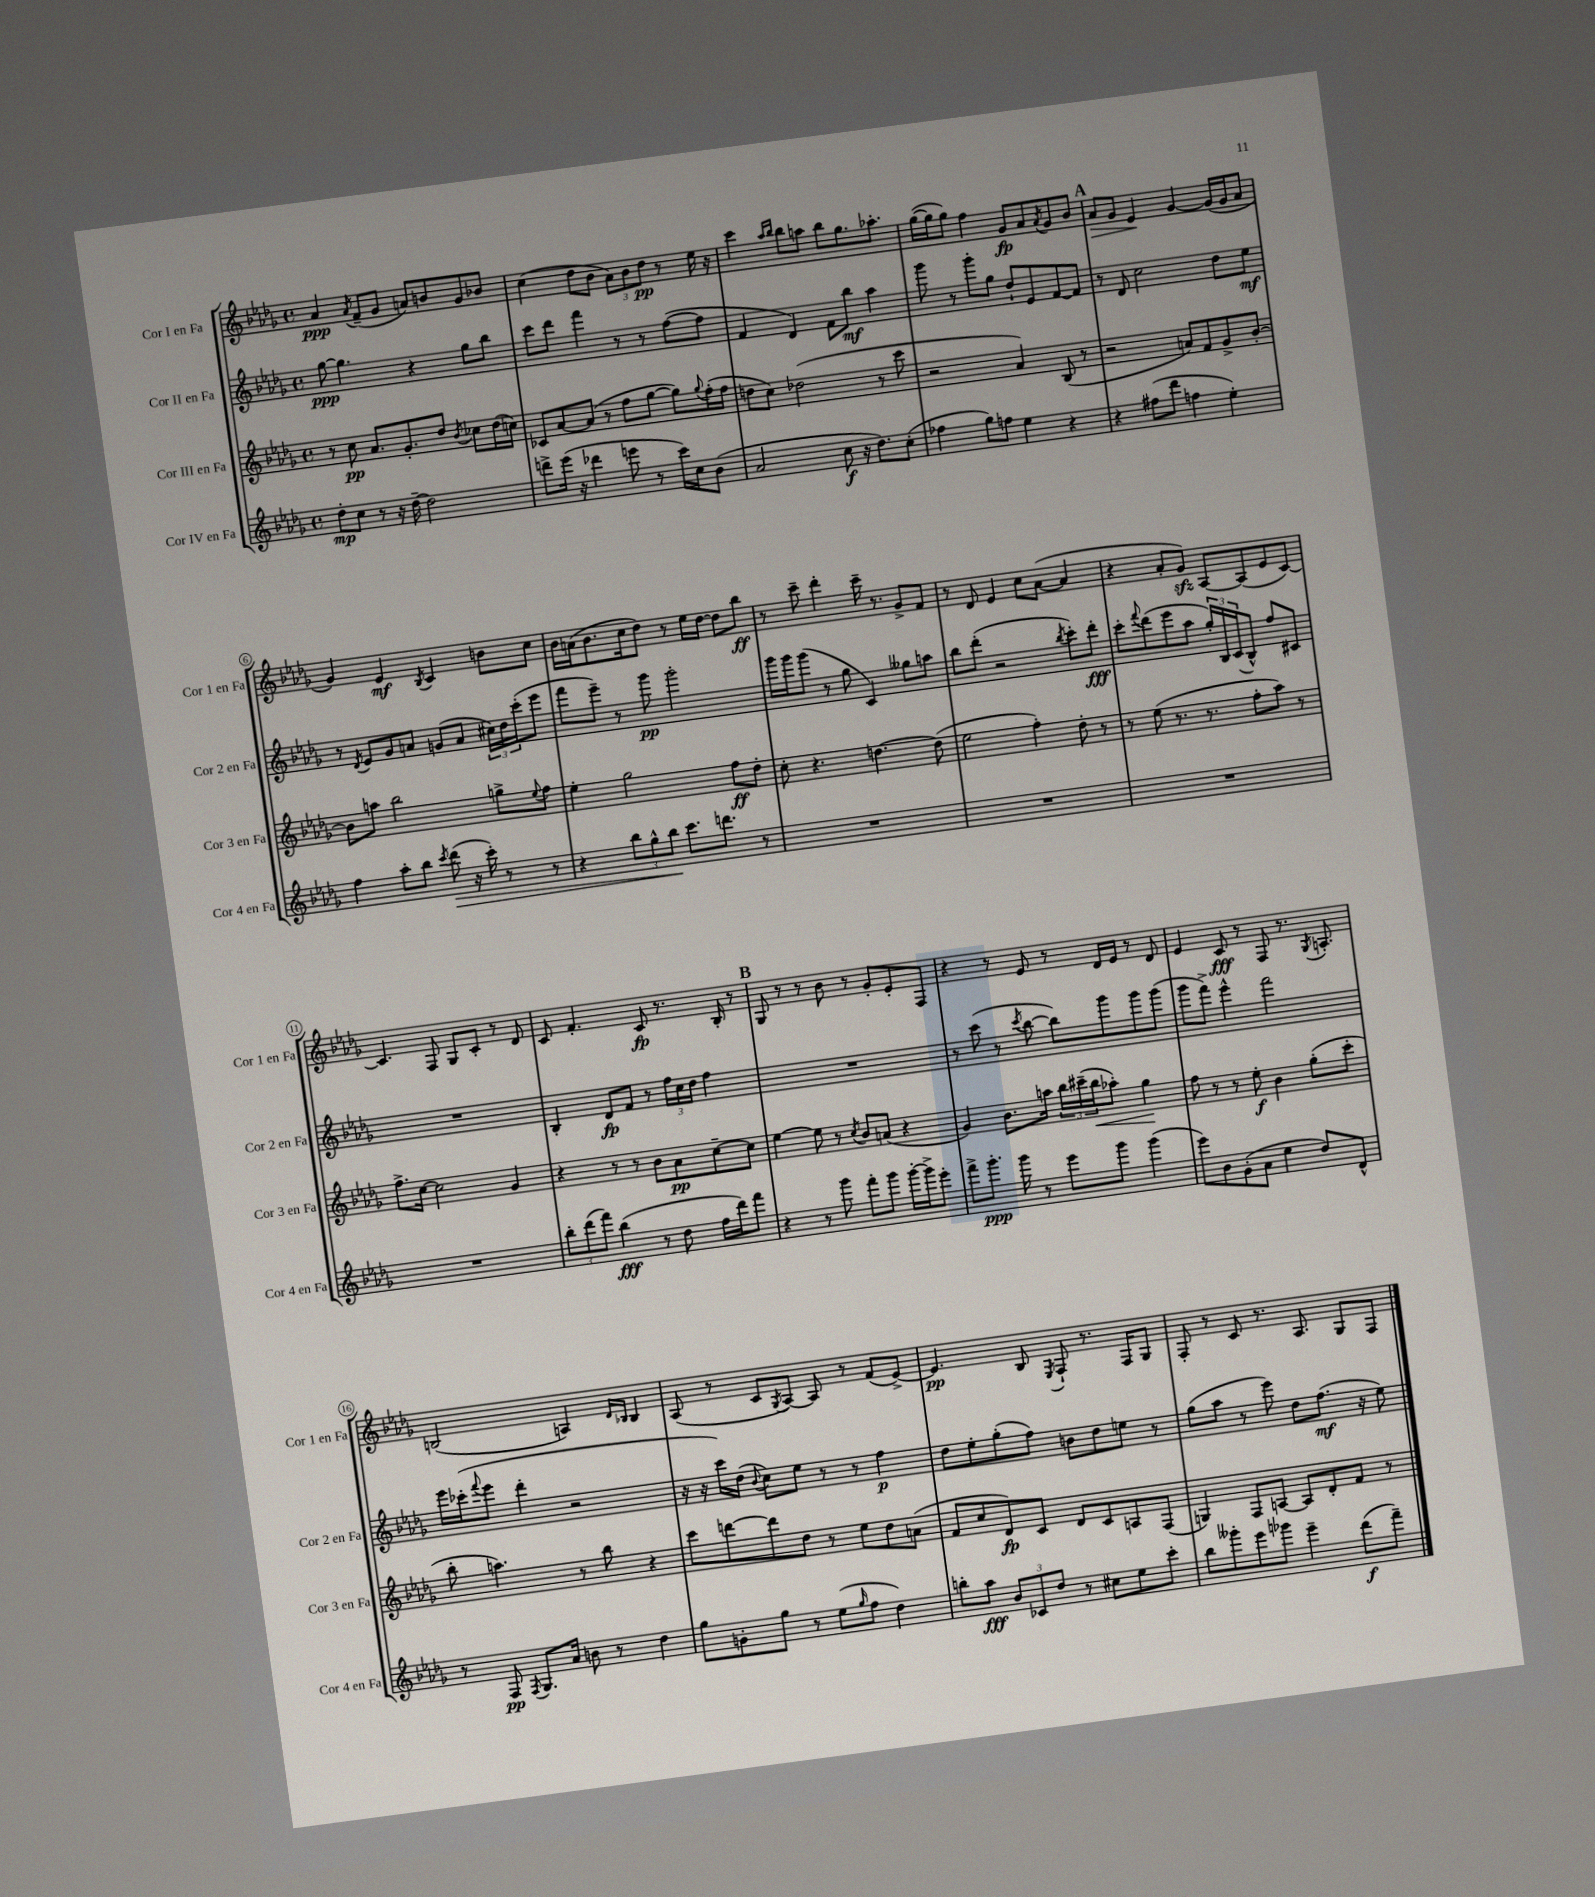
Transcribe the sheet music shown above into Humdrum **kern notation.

**kern	**dynam	**kern	**dynam	**kern	**dynam	**kern	**dynam
*part4	*part4	*part3	*part3	*part2	*part2	*part1	*part1
*staff4	*staff4	*staff3	*staff3	*staff2	*staff2	*staff1	*staff1
*I"Cor IV en Fa	*	*I"Cor III en Fa	*	*I"Cor II en Fa	*	*I"Cor I en Fa	*
*I'Cor 4 en Fa	*	*I'Cor 3 en Fa	*	*I'Cor 2 en Fa	*	*I'Cor 1 en Fa	*
*clefG2	*	*clefG2	*	*clefG2	*	*clefG2	*
*k[b-e-a-d-g-]	*	*k[b-e-a-d-g-]	*	*k[b-e-a-d-g-]	*	*k[b-e-a-d-g-]	*
*M4/4	*	*M4/4	*	*M4/4	*	*M4/4	*
*met(c)	*	*met(c)	*	*met(c)	*	*met(c)	*
=1	=1	=1	=1	=1	=1	=1	=1
8dd-'\L	mp	8r	.	[8gg-\	ppp	4a-/	ppp
8cc\J	.	8cc\	pp	4.gg-\]	.	.	.
.	.	.	.	.	.	8qa-/	.
8r	.	8.a-/L	.	.	.	(8f~/L	.
16r	.	.	.	.	.	8g-/J	.
[16dd-~\	.	8.g-'/	.	.	.	.	.
2dd-\]	.	.	.	4r	.	8an/L)	.
.	.	8dd-/J	.	.	.	8bn/	.
.	.	8qb-/	.	.	.	.	.
.	.	8cc-X\L	.	8gg-\L	.	8g-/	.
.	.	(16dd-\L	.	8bb-\J	.	8b-X/J	.
.	.	16ccn\JJ)	.	.	.	.	.
=2	=2	=2	=2	=2	=2	=2	=2
8dddn^\L	.	8c-X/L	.	8ccc\L	.	(4cc\	.
(16eee-\Jk	.	[8a-/	.	8ddd-\J	.	.	.
16r	.	.	.	.	.	.	.
4ddd-X\	.	(8a-/J]	.	4fff\	.	8dd-\L	.
.	.	8r	.	.	.	8b-\J	.
8eeen\	.	8ff\L	.	8r	.	12a-\L)	.
.	.	.	.	.	.	12b-\	.
8r	.	[8gg-\J	.	8r	.	.	.
.	.	.	.	.	.	12dd-\J	pp
16ccc\LL)	.	8gg-\L])	.	([8ff\L	.	8r	.
16cc\J	.	.	.	.	.	.	.
.	.	8qqgg-/	.	.	.	.	.
(8b-\J	.	(16ff'\L	.	8ff\J]	.	16ee-\	.
.	.	16ff\JJ	.	.	.	16r	.
=3	=3	=3	=3	=3	=3	=3	=3
2a-/	.	8ddn\L	.	4f/	.	4ccc\	.
.	.	8cc\J)	.	.	.	.	.
.	.	.	.	.	.	16qqaa-/LL	.
.	.	.	.	.	.	16qqbb-/JJ	.
.	.	(2dd-X\	.	4d-/)	.	8bb-\L	.
.	.	.	.	.	.	8aan\J	.
8cc\	f	.	.	8f\L	.	8bb-\L	.
16r	.	.	.	8bb-\J	mf	8.gg-\	.
8.dd-\L)	.	.	.	.	.	.	.
.	.	8r	.	4aa-\	.	.	.
.	.	.	.	.	.	8.aa-X'\J	.
(8cc'\J	.	8ccc\	.	.	.	.	.
=4	=4	=4	=4	=4	=4	=4	=4
4ff-X\	.	2r	.	8ggg-\	.	([16gg-\LL	.
.	.	.	.	.	.	16gg-\J]	.
.	.	.	.	8r	.	8gg-\J)	.
8gg-\L)	.	.	.	8ggg-'\L	.	4ff\	.
8ffn\J	.	.	.	8gg-\J	.	.	.
4ee-\	.	4a-/)	.	8dd-`/L	.	8g-/L	fp
.	.	.	.	8e-/	.	8a-/	.
.	.	.	.	.	.	8qa-/	.
4r	.	(8B-/	.	[8f/	.	8g-/	.
.	.	8r	.	8f/J]	.	8b-/J	.
!!LO:REH:place=s1:t=A
=5	=5	=5	=5	=5	=5	=5	=5
!	!	!	!	!	!	!	!LO:HP:b
4r	.	2r	.	8r	.	8a-/L	>
.	.	.	.	8d-/	.	8g-/J	.
(8ff#X\L	.	.	.	2cc\	.	4e-/	.
8ddd-\J	.	.	.	.	.	.	.
4ffn\	.	8an/L)	.	.	.	[4g-/	]
.	.	8f/	.	.	.	.	.
4ee-'\)	.	8g-^/	.	8dd-\L	.	(16g-/LL]	.
.	.	.	.	.	.	16g-/J	.
.	.	[8b-'/J	.	8ee-\J	mf	8a-/J	.
!!LO:LB:g=z
=6	=6	=6	=6	=6	=6	=6	=6
4ff\	.	8b-\L]	.	8r	.	4g-/)	.
.	.	.	.	8qd-/	.	.	.
.	.	8aan\J	.	8e-/L	.	.	.
8aa-'\L	.	2bb-\	.	8g-/	.	4e-/	mf
8bb-\J	.	.	.	8an/J	.	.	.
8qccc/	.	.	.	.	.	8qB-/	.
!	!LO:HP:b	!	!	!	!	!	!
(8ddd-\	>	.	.	(8gn/L	.	4c/	.
16r	.	.	.	8a/J	.	.	.
16ccc'\)	.	.	.	.	.	.	.
8r	.	8ggn^\L	.	24cc#X\LL)	.	8bn\L	.
.	.	.	.	24dd-\	.	.	.
.	.	.	.	(24ccc'\J	.	.	.
.	.	8qqee-/	.	.	.	.	.
8r	.	8ff\J	.	8eee-\J	.	8cc\J	.
=7	=7	=7	=7	=7	=7	=7	=7
4r	.	4ee-'\	.	8fff\L	.	16b-\LL	.
.	.	.	.	.	.	(16an\J	.
.	.	.	.	8eee-~\J)	.	8.b-\	.
12bb-\L	.	2gg-\	.	8r	.	.	.
.	.	.	.	.	.	16cc\k	.
12gg-^^\	.	.	.	.	.	.	.
.	.	.	.	8ggg-\	pp	8dd-\J)	.
12bb-\J	.	.	.	.	.	.	.
8.ccc\L	]	.	.	2ggg-'\	.	8r	.
.	.	.	.	.	.	16ee-\LL	.
8.dddn\J	.	.	.	.	.	[16dd-\JJ	.
.	.	8ff\L	ff	.	.	8dd-\L]	.
8r	.	8dd-'\J	.	.	.	8bb-\J	ff
=8	=8	=8	=8	=8	=8	=8	=8
1r	.	8cc'\	.	16ggg-\LL	.	8r	.
.	.	.	.	16ggg-\J	.	.	.
.	.	4.r	.	(8ggg-\J	.	8ccc~\	.
.	.	.	.	8r	.	4ddd-'\	.
.	.	.	.	8gg-\	.	.	.
.	.	[4.ddn\	.	4c/)	.	16ccc~\	.
.	.	.	.	.	.	8.r	.
.	.	.	.	8gg--X\L	.	8g-^/L	.
.	.	(8dd\]	.	8aan\J	.	8f/J	.
=9	=9	=9	=9	=9	=9	=9	=9
1r	.	2ee-\	.	8bb-\L	.	8r	.
.	.	.	.	(8ddd-'\J	.	8d-/	.
.	.	.	.	2r	.	4e-/	.
.	.	4ff'\)	.	.	.	8cc\L	.
.	.	.	.	.	.	([8a-\J	.
.	.	.	.	8qbb-/	.	.	.
.	.	8dd-'\	.	8ccc'\L)	.	4a-/]	.
.	.	8r	.	8ddd-'\J	fff	.	.
=10	=10	=10	=10	=10	=10	=10	=10
1r	.	8r	.	8ccc'\L	.	4r	.
.	.	.	.	8qqfff/	.	.	.
.	.	(8ee-\	.	(8ddd-\	.	.	.
.	.	8.r	.	8eee-\	.	8a-'/L	.
.	.	.	.	8aa-\J	.	8g-zz/J)	.
.	.	8.r	.	.	.	.	.
.	.	.	.	24gg-'/LL)	.	[8A-/L	.
.	.	.	.	24B-/	.	.	.
.	.	.	.	(24c/J	.	.	.
.	.	8ff'\L	.	8B-^^/J)	.	(8A-/]	.
.	.	8aa-\J)	.	8ff/L	.	8e-/	.
.	.	8r	.	8c#X/J	.	[8c/J)	.
!!LO:LB:g=z
=11	=11	=11	=11	=11	=11	=11	=11
1r	.	8.ff^\L	.	1r	.	4.c/]	.
.	.	[16cc\Jk	.	.	.	.	.
.	.	2cc\]	.	.	.	.	.
.	.	.	.	.	.	8F/	.
.	.	.	.	.	.	8G-/L	.
.	.	.	.	.	.	8c'/J	.
.	.	4g-/	.	.	.	8r	.
.	.	.	.	.	.	8d-/	.
=12	=12	=12	=12	=12	=12	=12	=12
12bb-'\L	.	4r	.	4B-'/	.	8c/	.
(12ddd-\	.	.	.	.	.	.	.
.	.	.	.	.	.	4.f'/	.
12fff\J)	.	.	.	.	.	.	.
(4bb-\	fff	8r	.	8d-/L	fp	.	.
.	.	8r	.	8f/J	.	.	.
8r	.	8b-\L	.	8r	.	8c/	fp
8dd-\	.	8a-\	pp	24ff\LL	.	8.r	.
.	.	.	.	24cc\	.	.	.
.	.	.	.	24dd-\JJ	.	.	.
16ff\LL	.	[8cc~\	.	4ff\	.	.	.
16ddd-\J)	.	.	.	.	.	16B-'/	.
8fff\J	.	8cc\J]	.	.	.	8r	.
!!LO:REH:place=s1:t=B
=13	=13	=13	=13	=13	=13	=13	=13
4r	.	[4ee-\	.	1r	.	8G-/	.
.	.	.	.	.	.	8r	.
8r	.	8ee-\]	.	.	.	8r	.
8ggg-\	.	8r	.	.	.	8b-\	.
.	.	8qcc/	.	.	.	.	.
8fff'\L	.	8b-/L	.	.	.	8r	.
8ggg-\J	.	(8an/J	.	.	.	8g-'/L	.
[16ggg-'\LL	.	4r	.	.	.	8e-'/	.
16ggg-^\J]	.	.	.	.	.	.	.
8eee-'\J	.	.	.	.	.	8F/J	.
=14	=14	=14	=14	=14	=14	=14	=14
8fff^\L	.	4g-/)	.	8r	.	4r	.
8.ggg-'\J	ppp	.	.	(8ccc\	.	.	.
.	.	8.b-\L	.	8r	.	8r	.
16ggg-\	.	.	.	.	.	.	.
.	.	.	.	8qccc/	.	.	.
8r	.	.	.	[8bb-\	.	8e-/	.
.	.	16aan\Jk	.	.	.	.	.
8eee-\L	.	24bb-\LL	.	8bb-\L])	.	8r	.
.	.	(24ccc#X~\	.	.	.	.	.
!	!	!	!LO:HP:b	!	!	!	!
.	.	24bb-\J	<	.	.	.	.
8ggg-\J	.	8aa-X'\J)	.	8ggg-\	.	16d-/LL	.
.	.	.	.	.	.	16e-/JJ	.
(4ggg-\	.	4gg-\	.	8ggg-\	.	8r	.
.	.	.	.	(8ggg-\J	.	8d-/	.
.	.	.	[	.	.	.	.
=15	=15	=15	=15	=15	=15	=15	=15
8eee-\L)	.	8ff\	.	8ggg-\L	.	4e-/	.
8b-\	.	8r	.	8fff^\J)	.	.	.
(8g-'\	.	8r	.	4eee-^^\	.	8c/	fff
8a-\J	.	8ee-'\	f	.	.	8r	.
4ee-\	.	4b-\	.	2fff\	.	8F/	.
.	.	.	.	.	.	8.r	.
8dd-/L)	.	(8gg-'\L	.	.	.	.	.
.	.	.	.	.	.	8qG-/	.
.	.	.	.	.	.	8.An'/	.
8d-^^/J	.	8ccc'\J	.	.	.	.	.
!!LO:LB:g=z
=16	=16	=16	=16	=16	=16	=16	=16
8r	.	8bb-'\	.	16eee-\LL	.	(2Bn/	.
.	.	.	.	(16ccc-X'\J	.	.	.
.	.	.	.	8qqfff/	.	.	.
8F/	pp	4.aan\)	.	8eee-\J	.	.	.
8qF/	.	.	.	.	.	.	.
8.G-/L	.	.	.	4ddd-'\	.	.	.
16a-/Jk	.	.	.	.	.	.	.
8bn\	.	8r	.	2r	.	4An/)	.
8r	.	8bb-\	.	.	.	.	.
.	.	.	.	.	.	16qqd-/LL	.
.	.	.	.	.	.	16qqB-X/JJ	.
4dd-\	.	4r	.	.	.	4B-/	.
=17	=17	=17	=17	=17	=17	=17	=17
8gg-\L	.	8ccc\L	.	16r	.	(8A-/	.
.	.	.	.	16r	.	.	.
8gn'\	.	[8dddn\	.	16ccc\LL)	.	8r	.
.	.	.	.	(16dd-\JJ	.	.	.
.	.	.	.	8qqb-/	.	.	.
8gg-\J	.	8ddd\]	.	8cc\L)	.	8c/L	.
.	.	.	.	.	.	8qG-/	.
8r	.	8dd-\J	.	8ee-\J	.	[8A-/J)	.
(8ee-\L	.	8r	.	8r	.	8A-/]	.
16qqgg-/	.	.	.	.	.	.	.
8ff\J	.	8ee-\L	.	8r	.	8r	.
4dd-\)	.	8dd-\	.	4ff\	p	(8f/L	.
.	.	(8an\J	.	.	.	[8e-^/J)	.
=18	=18	=18	=18	=18	=18	=18	=18
8bbn'\L	.	8f/L	.	8dd-\L	.	4.e-/]	pp
8aa-\J	fff	8cc/	.	8ee-'\	.	.	.
12b-/L	.	8d-/)	fp	(8gg-'\	.	.	.
12c-X/	.	.	.	.	.	.	.
.	.	8c/J	.	8ff\J)	.	8B-/	.
12dd-/J	.	.	.	.	.	.	.
.	.	.	.	.	.	8qE-/	.
8r	.	8d-/L	.	8bn\L	.	8F`/	.
8cc#X\L	.	8c/	.	8dd-\	.	8.r	.
8ee-\	.	8An/	.	8een\J	.	.	.
.	.	.	.	.	.	16F/KL	.
8ccc'\J	.	(8F/J	.	8r	.	8G-/J	.
=19	=19	=19	=19	=19	=19	=19	=19
8bb-\L	.	4Gn/)	.	(8gg-\L	.	8F'/	.
8ggg--X'\	.	.	.	8aa-\J	.	8r	.
8eee-\	.	8F/L	.	8r	.	8c/	.
8ggg-X\J	.	[8An/J	.	8eee-\)	.	8.r	.
4eee-~\	.	8A/L]	.	8dd-\L	.	.	.
.	.	.	.	.	.	8.A-/	.
.	.	8d-'/	.	(8.ff\J	mf	.	.
(8ddd-\L	f	8f/J	.	.	.	8G-/L	.
.	.	.	.	16r	.	.	.
8fff~\J)	.	8r	.	8ee-\)	.	8F/J	.
==	==	==	==	==	==	==	==
*-	*-	*-	*-	*-	*-	*-	*-
